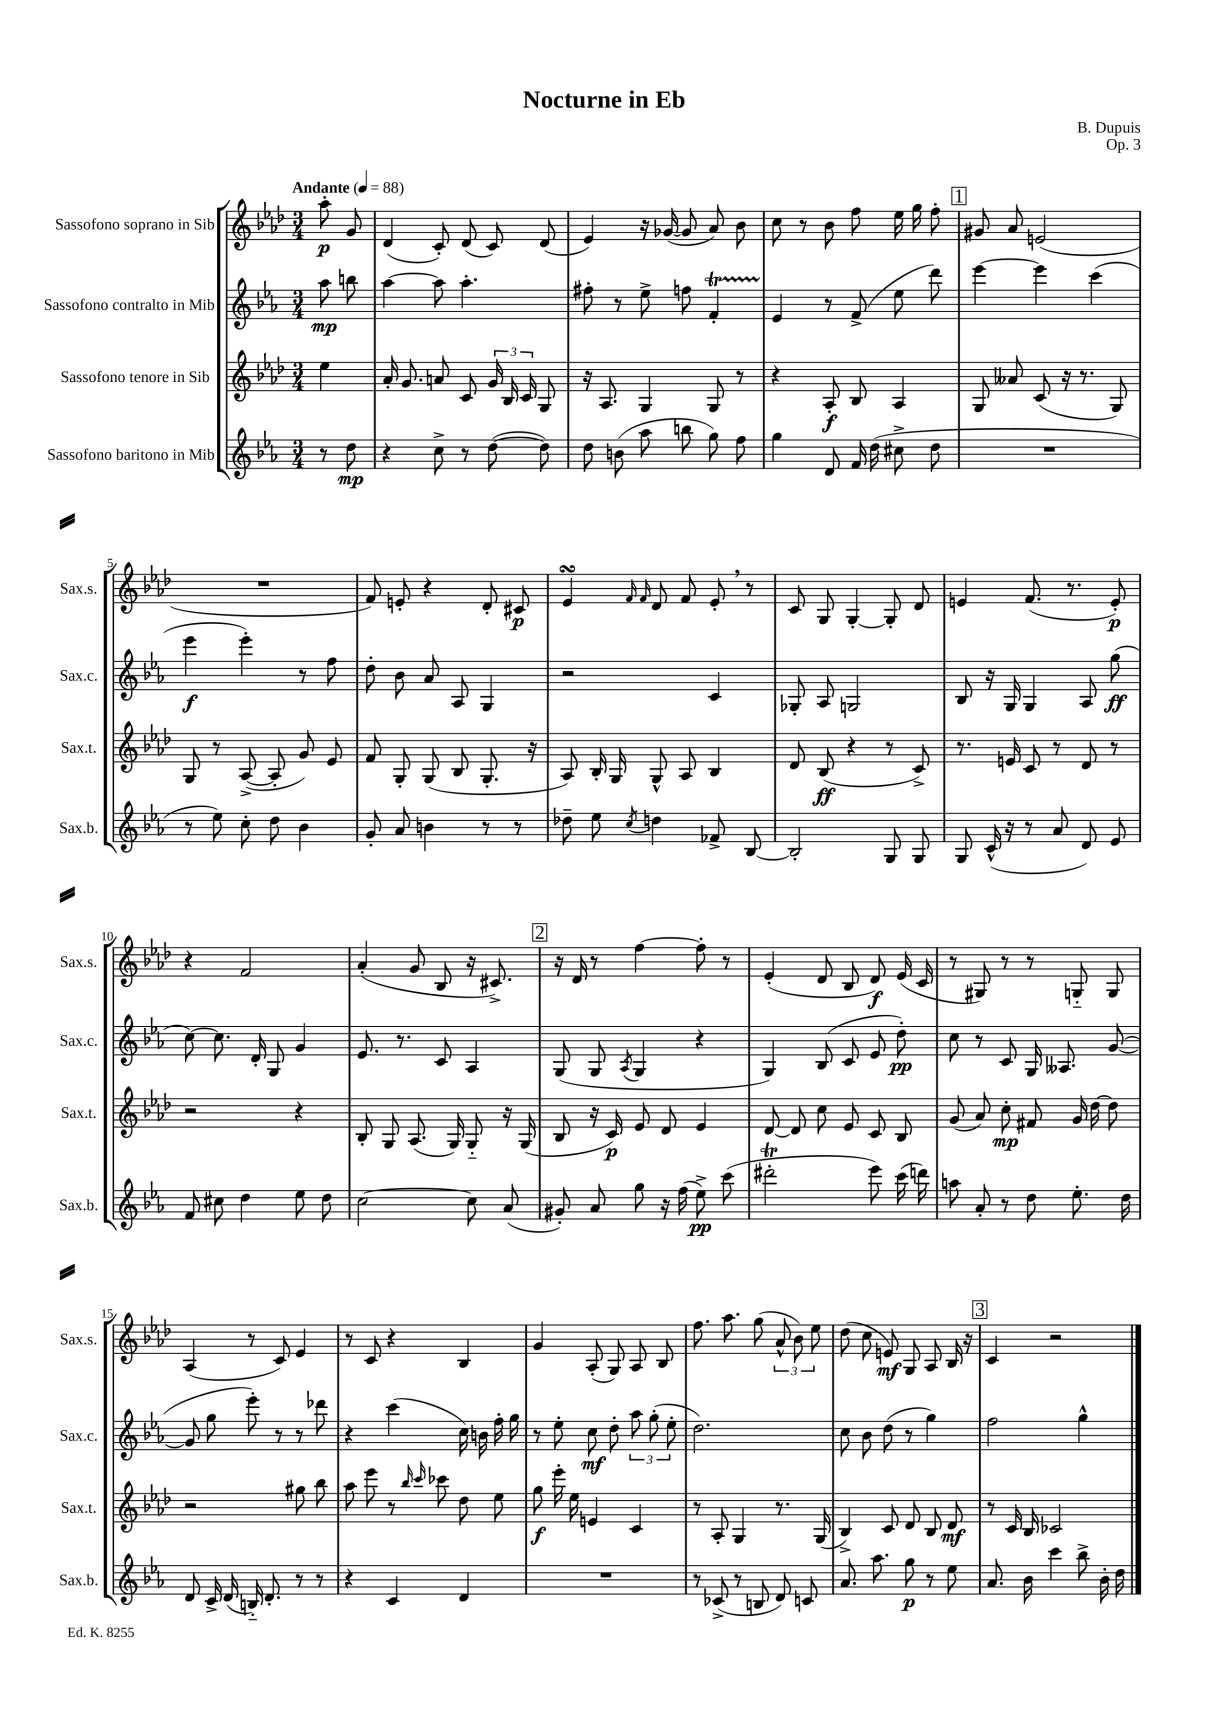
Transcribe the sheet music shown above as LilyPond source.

\header { title = "Nocturne in Eb" composer = "B. Dupuis" opus = "Op. 3" }
<<
\new StaffGroup <<
\new Staff = "s0" \with { instrumentName = "Sassofono soprano in Sib" shortInstrumentName = "Sax.s." } {
    \clef treble \key aes \major \numericTimeSignature \time 3/4 \partial 4 \tempo "Andante" 4 = 88
    \autoBeamOff aes''8-.\p g'8 |
    des'4( c'8-.) des'8( c'8) des'8( |
    ees'4) r16 ges'16~( ges'8 aes'8) bes'8 |
    c''8 r8 bes'8 f''8 ees''16 g''16 f''8-. |
    \mark \markup { \box "1" } gis'8 aes'8 e'2( |
    R2. |
    f'8) e'8-. r4 des'8-. cis'8\p |
    ees'4\turn \grace { f'16 f'16 } des'8 f'8 ees'8-. \breathe r8 |
    c'8 g8 g4~-. g8-. des'8 |
    e'4 f'8.( r8. e'8-.\p) |
    r4 f'2 |
    aes'4-.( g'8 bes8 r16 cis'8.->) |
    \mark \markup { \box "2" } r16 des'16 r8 f''4~ f''8-. r8 |
    ees'4-.( des'8 bes8 des'8\f) ees'16( c'16 |
    r8 gis8) r8 r8 g8-_ g8 |
    aes4( r8 c'8) ees'4 |
    r8 c'8 r4 bes4 |
    g'4 aes8-.( g8) aes8 bes8 |
    f''8. aes''8. g''8( \tuplet 3/2 { aes'8-^ bes'8) ees''8 } |
    des''8( c''8 e'8\mf) g8 aes8 bes16 r16 |
    \mark \markup { \box "3" } c'4 r2 \bar "|." |
}
\new Staff = "s1" \with { instrumentName = "Sassofono contralto in Mib" shortInstrumentName = "Sax.c." } {
    \clef treble \key ees \major \numericTimeSignature \time 3/4 \partial 4
    \autoBeamOff aes''8\mp b''8 |
    aes''4~ aes''8 aes''4.-. |
    fis''8-. r8 ees''8-> f''8 f'4-.\startTrillSpan |
    ees'4\stopTrillSpan r8 f'8->( ees''8 d'''8) |
    \mark \markup { \box "1" } ees'''4~ ees'''4 c'''4( |
    ees'''4\f ees'''4-.) r8 f''8 |
    d''8-. bes'8 aes'8 aes8 g4 |
    r2 c'4 |
    ges8-. aes8 g2 |
    bes8 r16 g16 g4 aes8 g''8\ff( |
    c''8~) c''8. d'16-. g8 g'4 |
    ees'8. r8. c'8 aes4 |
    \mark \markup { \box "2" } g8( g8 \acciaccatura { aes8 } g4 r4 |
    g4) bes8( c'8 ees'8 d''8-.\pp) |
    c''8 r8 c'8 g16 aeses8. g'8~( |
    g'8 g''8 ees'''8-.) r8 r8 des'''8 |
    r4 c'''4( c''16) b'16 f''16-. g''16 |
    r8 ees''8-. c''8\mf d''8-. \tuplet 3/2 { aes''8 g''8-.( ees''8-. } |
    d''2.) |
    c''8 bes'8 d''8( r8 g''4) |
    \mark \markup { \box "3" } f''2 g''4-^ \bar "|." |
}
\new Staff = "s2" \with { instrumentName = "Sassofono tenore in Sib" shortInstrumentName = "Sax.t." } {
    \clef treble \key aes \major \numericTimeSignature \time 3/4 \partial 4
    \autoBeamOff ees''4 |
    aes'16-. g'8. a'8 c'8 \tuplet 3/2 { g'16 bes16 c'16 } g8 |
    r16 aes8. g4 g8 r8 |
    r4 aes8-.\f bes8 aes4 |
    \mark \markup { \box "1" } g8 aeses'8 c'8( r16 r8. g8) |
    g8 r8 aes8~->( aes8-. g'8) ees'8 |
    f'8 g8-. g8( bes8 g8.-. r16 |
    aes8) bes16-. g16 g8-^ aes8 bes4 |
    des'8 bes8\ff( r4 r8 c'8->) |
    r8. e'16 c'8 r8 des'8 r8 |
    r2 r4 |
    bes8-. g8 aes8.( g16) g8-_ r16 g16( |
    \mark \markup { \box "2" } bes8 r16 c'16\p) ees'8 des'8 ees'4 |
    des'8~ des'8 c''8 ees'8 c'8 bes8 |
    g'8( aes'8) c''8-.\mp fis'8 g'16 des''16~ des''8 |
    r2 gis''8 bes''8 |
    aes''8 ees'''8 r8 \grace { bes''16 c'''16 } ces'''8 des''8 ees''8 |
    g''8\f ees'''16-. ees''16 e'4 c'4 |
    r8 aes8-. g4 r8. g16( |
    bes4->) c'8 des'8 bes8 des'8\mf |
    \mark \markup { \box "3" } r8 c'16 bes16 ces'2 \bar "|." |
}
\new Staff = "s3" \with { instrumentName = "Sassofono baritono in Mib" shortInstrumentName = "Sax.b." } {
    \clef treble \key ees \major \numericTimeSignature \time 3/4 \partial 4
    \autoBeamOff r8 d''8\mp |
    r4 c''8-> r8 d''8~( d''8) |
    d''8 b'8( aes''8 b''8 g''8) f''8 |
    g''4 d'8 f'16 d''16( cis''8-> d''8 |
    \mark \markup { \box "1" } R2. |
    r8 ees''8) c''8-. d''8 bes'4 |
    g'8-. aes'8 b'4 r8 r8 |
    des''8-- ees''8 \acciaccatura { c''8 } d''4 fes'8-> bes8~ |
    bes2-. g8 g8 |
    g8 c'16-^( r16 r8 aes'8 d'8) ees'8 |
    f'8 cis''8 d''4 ees''8 d''8 |
    c''2~ c''8 aes'8( |
    \mark \markup { \box "2" } gis'8-.) aes'8 g''8 r16 f''16( ees''8->\pp) c'''8( |
    dis'''2-.\trill ees'''8) c'''16( d'''16) |
    a''8 aes'8-. r8 d''8 ees''8.-. d''16 |
    d'8 c'16-> d'16( b16-_) d'8.-. r8 r8 |
    r4 c'4 d'4 |
    R2. |
    r8 ces'8->( r8 b8 d'8) c'8 |
    aes'8. aes''8. g''8\p r8 ees''8 |
    \mark \markup { \box "3" } aes'8. bes'16 c'''4 bes''8-> bes'16-. d''16 \bar "|." |
}
>>
>>
